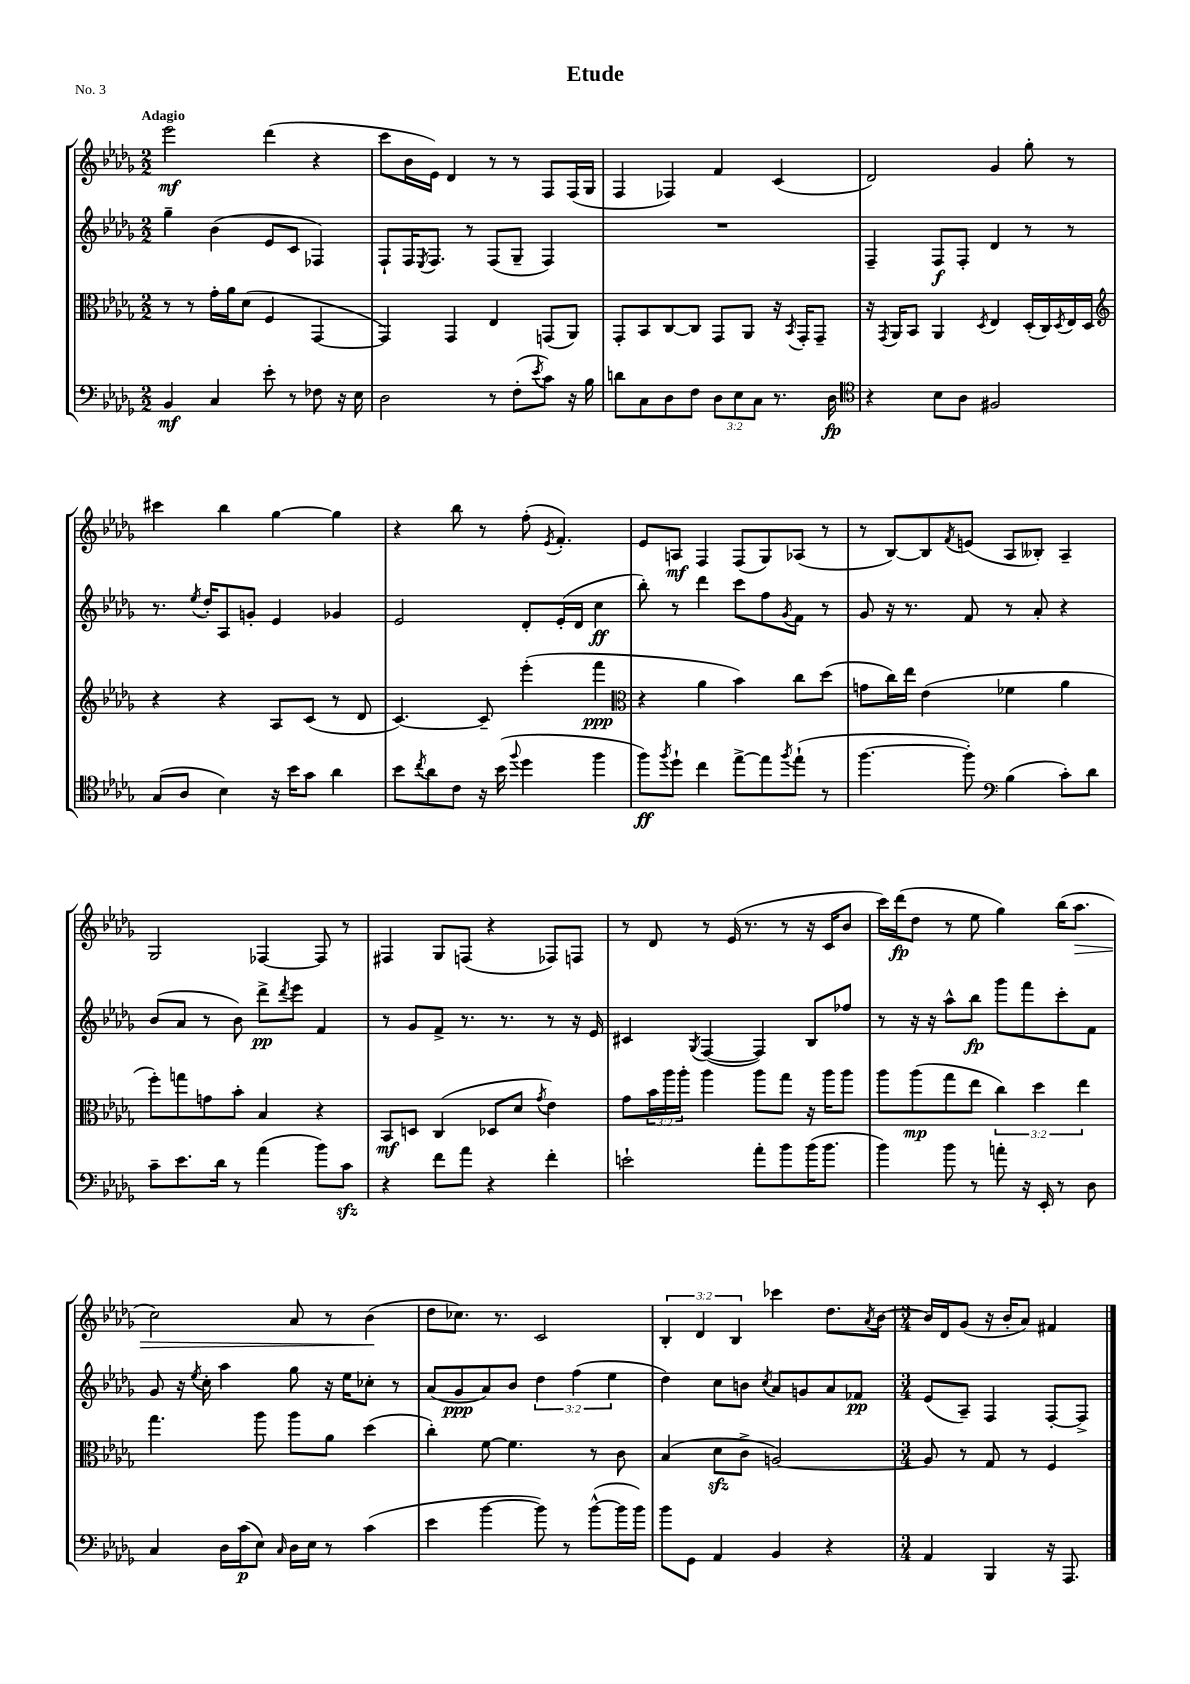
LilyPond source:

\header { title = "Etude" piece = "No. 3" }
<<
\new StaffGroup <<
\new Staff = "s0" {
    \clef treble \key des \major \numericTimeSignature \time 2/2 \override Staff.TupletNumber.text = #tuplet-number::calc-fraction-text \tempo "Adagio"
    ees'''2\mf des'''4( r4 |
    c'''8 bes'16 ees'16) des'4 r8 r8 f8 f16( ges16 |
    f4 fes4) f'4 c'4( |
    des'2) ges'4 ges''8-. r8 |
    cis'''4 bes''4 ges''4~ ges''4 |
    r4 bes''8 r8 f''8-.( \acciaccatura { ees'8 } f'4.-.) |
    ees'8 a8\mf f4 f8( ges8) aes8( r8 |
    r8 bes8~) bes8 \acciaccatura { f'8 } e'8( aes8 beses8-.) aes4-- |
    ges2 fes4~ fes8 r8 |
    fis4 ges8 f8( r4 fes8) f8 |
    r8 des'8 r8 ees'16( r8. r8 r16 c'16 bes'8 |
    c'''16) des'''16\fp( des''8 r8 ees''8 ges''4) bes''16( aes''8.\> |
    c''2) aes'8 r8 bes'4\!( |
    des''8 ces''8.) r8. c'2 |
    \tuplet 3/2 { bes4-. des'4 bes4 } ces'''4 des''8. \acciaccatura { aes'8 } bes'16~ |
    \numericTimeSignature \time 3/4 bes'16 des'16 ges'8( r16 bes'16-. aes'8) fis'4 \bar "|." |
}
\new Staff = "s1" {
    \clef treble \key des \major \numericTimeSignature \time 2/2 \override Staff.TupletNumber.text = #tuplet-number::calc-fraction-text
    ges''4-- bes'4( ees'8 c'8 fes4) |
    f8-! f16 \acciaccatura { ees8 } f8. r8 f8( ges8-- f4) |
    R1 |
    f4-- f8\f f8-. des'4 r8 r8 |
    r8. \acciaccatura { ees''8 } des''16-. aes8 g'8-. ees'4 ges'4 |
    ees'2 des'8-. ees'16-.( des'16 c''4\ff |
    bes''8-.) r8 des'''4 c'''8 f''8 \acciaccatura { ges'8 } f'8 r8 |
    ges'8 r16 r8. f'8 r8 aes'8-. r4 |
    bes'8( aes'8 r8 bes'8) des'''8->\pp \acciaccatura { des'''8 } ees'''8 f'4 |
    r8 ges'8 f'8-> r8. r8. r8 r16 ees'16 |
    cis'4 \acciaccatura { ges8 } f4~( f4) bes8 fes''8 |
    r8 r16 r16 aes''8-^ bes''8\fp ges'''8 f'''8 c'''8-. f'8 |
    ges'8 r16 \acciaccatura { ees''8 } c''16-. aes''4 ges''8 r16 ees''16 ces''8-. r8 |
    aes'8( ges'8\ppp aes'8) bes'8 \tuplet 3/2 { des''4 f''4( ees''4 } |
    des''4) c''8 b'8 \acciaccatura { c''8 } aes'8 g'8 aes'8 fes'8\pp |
    \numericTimeSignature \time 3/4 ees'8( aes8--) f4 f8~-. f8-> \bar "|." |
}
\new Staff = "s2" {
    \clef alto \key des \major \numericTimeSignature \time 2/2 \override Staff.TupletNumber.text = #tuplet-number::calc-fraction-text
    r8 r8 ges'16-. aes'16 des'8( f4 ges,4~ |
    ges,4) ges,4 ees4 g,8( aes,8) |
    ges,8-. bes,8 c8~ c8 ges,8 aes,8 r16 \acciaccatura { bes,8 } ges,16-. ges,8-- |
    r16 \acciaccatura { ges,8 } aes,16 bes,8 aes,4 \acciaccatura { des8 } ees4 des16-.( c16) \acciaccatura { des8 } ees16 des16 |
    \clef treble r4 r4 aes8 c'8( r8 des'8 |
    c'4.~) c'8-- ees'''4-.( f'''4\ppp |
    \clef alto r4 aes'4 bes'4) c''8 des''8( |
    g'8 c''16) ees''16 ees'4( fes'4 aes'4 |
    f''8-.) g''8 g'8 bes'8-. bes4 r4 |
    bes,8\mf d8 c4( des8 des'8 \acciaccatura { ges'8 } ees'4) |
    ges'8 \tuplet 3/2 { bes'16 aes''16 aes''16-. } aes''4 aes''8 ges''8 r16 aes''16 aes''8 |
    aes''8 aes''8\mp( ges''8 ees''8 \tuplet 3/2 { c''4) des''4 ees''4 } |
    ges''4. aes''8 aes''8 aes'8 des''4( |
    c''4-.) f'8~ f'4. r8 c'8 |
    bes4( des'8\sfz c'8-> a2~) |
    \numericTimeSignature \time 3/4 a8 r8 ges8 r8 f4 \bar "|." |
}
\new Staff = "s3" {
    \clef bass \key des \major \numericTimeSignature \time 2/2 \override Staff.TupletNumber.text = #tuplet-number::calc-fraction-text
    bes,4\mf c4 ees'8-. r8 fes8 r16 ees16 |
    des2 r8 f8-.( \acciaccatura { ees'8 } c'8) r16 bes16 |
    d'8 c8 des8 f8 \tuplet 3/2 { des8 ees8 c8 } r8. des16\fp |
    \clef tenor r4 bes8 aes8 fis2 |
    ges8( aes8 bes4) r16 bes'16 ges'8 aes'4 |
    bes'8 \acciaccatura { c''8 } aes'8 c'8 r16 bes'16( \appoggiatura { f''8 } des''4 f''4 |
    f''8\ff) \acciaccatura { f''8 } des''8-! c''4 ees''8~-> ees''8 \acciaccatura { f''8 } ees''8-!( r8 |
    f''4.~ f''8-.) \clef bass bes4( c'8-.) des'8 |
    c'8-- ees'8. des'16 r8 aes'4( bes'8) c'8\sfz |
    r4 f'8 aes'8 r4 f'4-. |
    e'2-! aes'8-. bes'8 bes'16( bes'8. |
    bes'4) bes'8 r8 a'8-. r16 ees,16-. r8 des8 |
    c4 des16 c'16\p( ees8) \grace { c16 } des16 ees16 r8 c'4( |
    ees'4 bes'4~ bes'8) r8 bes'8~-^( bes'16 bes'16) |
    bes'8 ges,8 aes,4 bes,4 r4 |
    \numericTimeSignature \time 3/4 aes,4 bes,,4 r16 aes,,8. \bar "|." |
}
>>
>>
\layout { \context { \Score \remove "Bar_number_engraver" } }
